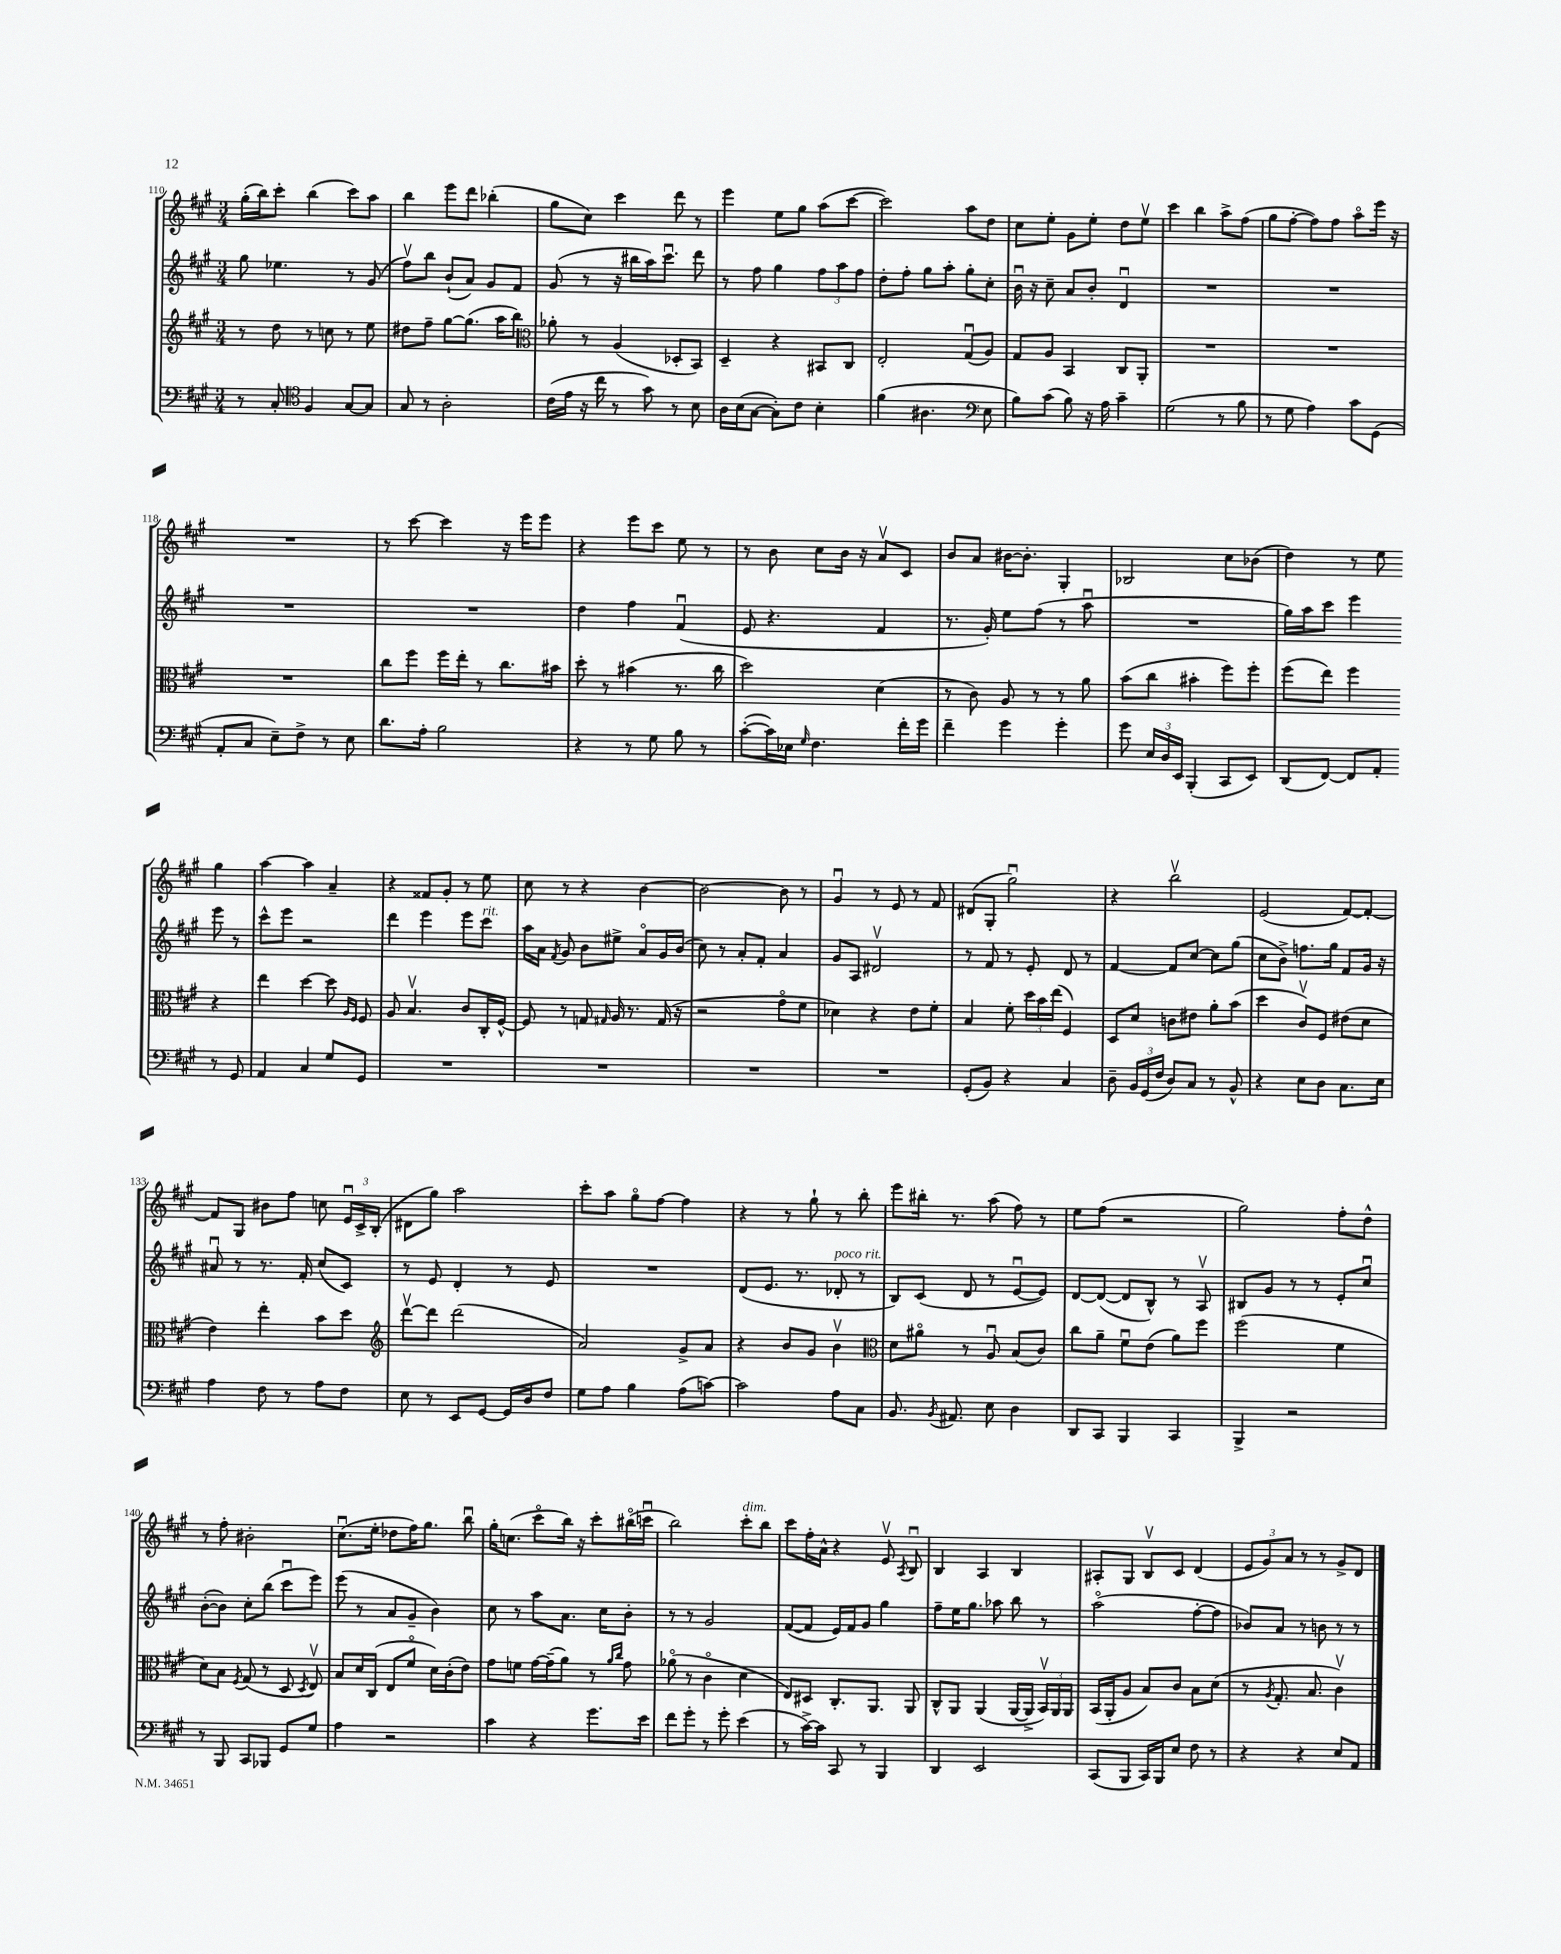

**kern	**kern	**kern	**kern
*staff4	*staff3	*staff2	*staff1
*clefF4	*clefG2	*clefG2	*clefG2
*k[f#c#g#]	*k[f#c#g#]	*k[f#c#g#]	*k[f#c#g#]
*M3/4	*M3/4	*M3/4	*M3/4
8r	8r	8gg#	(16gg#'
.	.	.	16bb)
8C#'	8dd	4.ee-	8ccc#'
*clefC4	*	*	*
4F#	8r	.	(4bb
.	8cc	.	.
[8G#	8r	8r	8ccc#)
8G#]	8ee	(8g#	8aa
=	=	=	=
8G#	8dd#	8ff#v)	4bb
8r	8ff#~	8bb	.
2A'	[8gg#	(8b`	8eee
.	(8.gg#]	8a)	8ddd
.	.	8g#	(4bb-'
.	16aa	.	.
.	8bb)	8f#	.
=	=	=	=
*	*clefC3	*	*
(16c#	8a-'	(8g#	8gg#
16e	.	.	.
16r	8r	8r	8cc#)
16cc#	.	.	.
8r	(4A	16r	4ccc#
.	.	16bb#	.
8g#)	.	16aa)	.
.	.	8.ccc#u	.
8r	8D-'	.	8ddd
8B	8BB)	8ddd	8r
=	=	=	=
16A	4D~	8r	4eee
(16B	.	.	.
[8G#	.	8ff#	.
8G#'])	4r	4gg#	8ee
8c#	.	.	8gg#
4B'	8BB#	12ff#	(8aa
.	.	12aa	.
.	8C#	.	[8ccc#
.	.	12ff#	.
=	=	=	=
(4f#	2E'	8dd'	2ccc#])
.	.	8ff#'	.
4.A#	.	8gg#	.
.	.	8aa'	.
.	(8G#u	8gg#'	8aa
*clefF4	*	*	*
8E	8A)	8cc#'	8dd
=	=	=	=
8B)	8G#	16bu	8cc#
.	.	16r	.
(8c#	8A	8cc#~	8ee'
8B)	4BB	8a	8g#
16r	.	8b'	8ee'
16A	.	.	.
4c#~	8C#	4du	8dd
.	8AA'	.	8eev
=	=	=	=
(2G#	2.r	2.r	4ccc#
.	.	.	4bb
8r	.	.	8aa^
8B	.	.	(8ff#
=	=	=	=
8r	2.r	2.r	8gg#
8G#	.	.	[8ff#'
4A)	.	.	8ff#])
.	.	.	8ff#
8c#	.	.	8aao
(8GG#	.	.	16eee
.	.	.	16r
=	=	=	=
8AA'	2.r	2.r	2.r
8C#	.	.	.
8E~)	.	.	.
8F#^	.	.	.
8r	.	.	.
8E	.	.	.
=	=	=	=
8.d	8cc#	2.r	8r
.	8ff#	.	[8ccc#
16A'	.	.	.
2B	16ff#	.	4ccc#]
.	16ee'	.	.
.	8r	.	.
.	8.cc#	.	16r
.	.	.	16eee
.	.	.	8eee
.	16b#	.	.
=	=	=	=
4r	8dd'	4dd	4r
.	8r	.	.
8r	(4b#	4ff#	8eee
8G#	.	.	8ccc#
8B	8.r	(4f#u	8ee
8r	.	.	8r
.	16cc#	.	.
=	=	=	=
([8c#'	2dd)	8e	8r
16c#])	.	4.r	8b
16E-	.	.	.
16qqG#	.	.	.
4.F#	.	.	8cc#
.	.	.	16b
.	.	.	16r
.	(4d	4f#	8av
16f#'	.	.	8c#
16g#	.	.	.
=	=	=	=
4f#~	8r	8.r	8b
.	8c#)	.	8a
.	.	16g#')	.
4g#	8A	8ee	[16b#
.	.	.	8.b#']
.	8r	(8ff#	.
4g#'	8r	8r	4G#'
.	8a	8aau	.
=	=	=	=
8g#	(8b	2.r	2B-
24E	8cc#	.	.
24D	.	.	.
24EE	.	.	.
(4BBB'	4b#'	.	.
8CC#	8ff#)	.	8cc#
8EE)	8ff#'	.	(8b-
=	=	=	=
(8DD	(8ff#	16gg#)	4dd)
.	.	16aa	.
[8FF#)	8ee)	8ccc#	.
8FF#]	4ff#	4eee	8r
8AA'	.	.	8ee
8r	4r	8eee	4gg#
8GG#	.	8r	.
=	=	=	=
4AA	4ee	8ccc#^^	[4aa
.	.	8eee	.
4C#	[4dd	2r	4aa]
8G#	8dd]	.	4a~
.	16qqA	.	.
.	16qqF#	.	.
8GG#	8F#	.	.
=	=	=	=
2.r	8A	4ddd	4r
.	4.Bv	.	.
.	.	4eee	8f##
.	.	.	8g#'
.	8c#	8eee	8r
.	16C#'	8ccc#	8ee
.	[16F#^^	.	.
=	=	=	=
2.r	8F#]	16aa	8cc#
.	.	16a	.
.	.	8qf#	.
.	8r	8g#	8r
.	8G	8b	4r
.	16qqG#	.	.
.	16A	8ee#^	.
.	8.r	.	.
.	.	8ao	[4b
.	(16G#	16g#	.
.	16r	(16b	.
=	=	=	=
2.r	2r	8cc#)	2b_
.	.	8r	.
.	.	8a'	.
.	.	8f#'	.
.	8g#o	4a	8b]
.	8f#	.	8r
=	=	=	=
2.r	4d-)	8g#	4g#u
.	.	8A	.
.	4r	2d#v	8r
.	.	.	8e
.	8e	.	8r
.	8f#'	.	8f#
=	=	=	=
(8GG#'	4B	8r	(8d#
8BB)	.	8f#	8G#'
4r	8f#'	8r	2gg#u)
.	24dd	8e'	.
.	24b	.	.
.	(24ee	.	.
4C#	4F#)	8d	.
.	.	8r	.
=	=	=	=
8D~	8D	[4f#	4r
24BB	8d	.	.
(24GG#	.	.	.
24F#	.	.	.
8D)	8c	8f#]	2bbv
8C#	8e#	[8cc#	.
8r	8a'	8cc#]	.
8BB^^	(8b	(8gg#	.
=	=	=	=
4r	4dd	8cc#	(2e
.	.	8b^)	.
8E	8c#v)	8.ff	.
8D	8F#	.	.
.	.	16gg#	.
8.C#	(8e#	8f#	[8f#)
.	8d	16g#	8f#'_
16E	.	16r	.
=	=	=	=
4A	4e)	8a#u	8f#]
.	.	8r	8G#
8F#	4ee'	8.r	8b#
8r	.	.	8ff#
.	.	16f#'	.
8A	8b	(8cc#	8cc
8F#	8dd	8c#)	24eu
.	.	.	24c#^
.	.	.	(24B'
=	=	=	=
*	*clefG2	*	*
8E	[8dddv	8r	8d#
8r	8ddd]	8e	8gg#)
8EE	(2ddd	4d'	2aa
[8GG#	.	.	.
16GG#]	.	8r	.
16D	.	.	.
8F#	.	8e	.
=	=	=	=
8G#	2a)	2.r	8ccc#'
8A	.	.	8aa
4B	.	.	8gg#o
.	.	.	[8ff#
(8A	8g#^	.	4ff#]
[8c)	8a	.	.
=	=	=	=
2c]	4r	(8d	4r
.	.	8.e	.
.	8b	.	8r
.	.	8.r	.
.	8g#	.	8gg#`
8A	4bv	8d-'	8r
8C#	.	8r	8bb'
=	=	=	=
*	*clefC3	*	*
8.BB	8d	8B)	8eee
.	8a#o	(8c#	16bb#'
8qBB	.	.	.
8.AA#	.	.	8.r
.	8r	8d	.
8E	8Au	8r	(8aa
4D	(8B	[8eu	8ff#)
.	8c#)	8e])	8r
=	=	=	=
8DD	8cc#	[8d	8ee
8CC#	8a~	(8d_	(8ff#
4BBB	8f#u	8d]	2r
.	(8e	8B^^)	.
4CC#	8a)	8r	.
.	8ff#	8Av	.
=	=	=	=
4BBB^	(2ff#	8B#	2gg#)
.	.	8g#	.
2r	.	8r	.
.	.	8r	.
.	4f#	8e'	8ff#'
.	.	8cc#u	8dd^^
=	=	=	=
8r	8d)	([8b'	8r
8BBB	8B	8b])	8ff#'
.	8qF#	.	.
8CC#	(8G#	8cc#'	2b#'
8BBB-	8r	(8bb	.
8GG#	8D	8ccc#u	.
.	8qD	.	.
8G#	8Ev)	8eee)	.
=	=	=	=
4A	8B	(8eee	(8.cc#u
.	16d	8r	.
.	(16C#	.	16ee'
2r	8E	8a	8dd-
.	8f#o	8g#~	16ff#)
.	.	.	8.gg#
.	16d)	4b)	.
.	(16c#'	.	.
.	8e)	.	8bbu
=	=	=	=
4c#	8g#	8cc#	16gg#'
.	.	.	(8.cc
.	8f	8r	.
4r	[16g#	8aa	8ccc#o
.	(16g#~]	.	.
.	8a)	8.a	16bb)
.	.	.	16r
8.g#	8r	.	8ccc#'
.	.	16cc#	.
.	16qqa	.	.
.	16qqcc#	.	.
.	8g#	8b'	(16bb#o
16e	.	.	16cccu
=	=	=	=
8f#	(8a-o	8r	2bb)
8g#'	8r	8r	.
8r	4c#o	2g#	.
8g#'	.	.	.
(4e	4d	.	8ccc#'
.	.	.	8bb
=	=	=	=
8r	8E)	([8f#	8ccc#
[16c#^)	8D#	8f#]	16ff#'
16c#]	.	.	16a^^
8CC#	8.C#'	16e)	4r
.	.	16f#	.
8r	.	8g#	.
.	8.AA	.	.
4BBB	.	4gg#	8ev
.	.	.	8qA
.	8AA	.	8Bu
=	=	=	=
4DD	8C#^^	8ff#~	4B
.	8AA	16ee	.
.	.	8.gg#	.
2EE	(4AA	.	4A
.	.	8aa-	.
.	[16AA	8bb	4B
.	16AA^]	.	.
.	24BBv)	8r	.
.	24AA	.	.
.	24AA	.	.
=	=	=	=
(8CC#	(16BB	(2aao	8A#'
.	16AA'	.	.
8BBB	8A	.	8G#
16CC#)	8B)	.	8Bv
16BBB	.	.	.
8E	8c#	.	8c#
8F#	8B	[8ff#'	(4d
8r	(8d	8ff#]	.
=	=	=	=
4r	8r	8b-)	12e
.	.	.	12g#)
.	8qA	.	.
.	8.G#'	8a	.
.	.	.	12a
4r	.	8r	8r
.	8.B	.	.
.	.	8b	8r
8E	4c#v)	8r	8g#^
8AA	.	8r	8d
==	==	==	==
*-	*-	*-	*-
